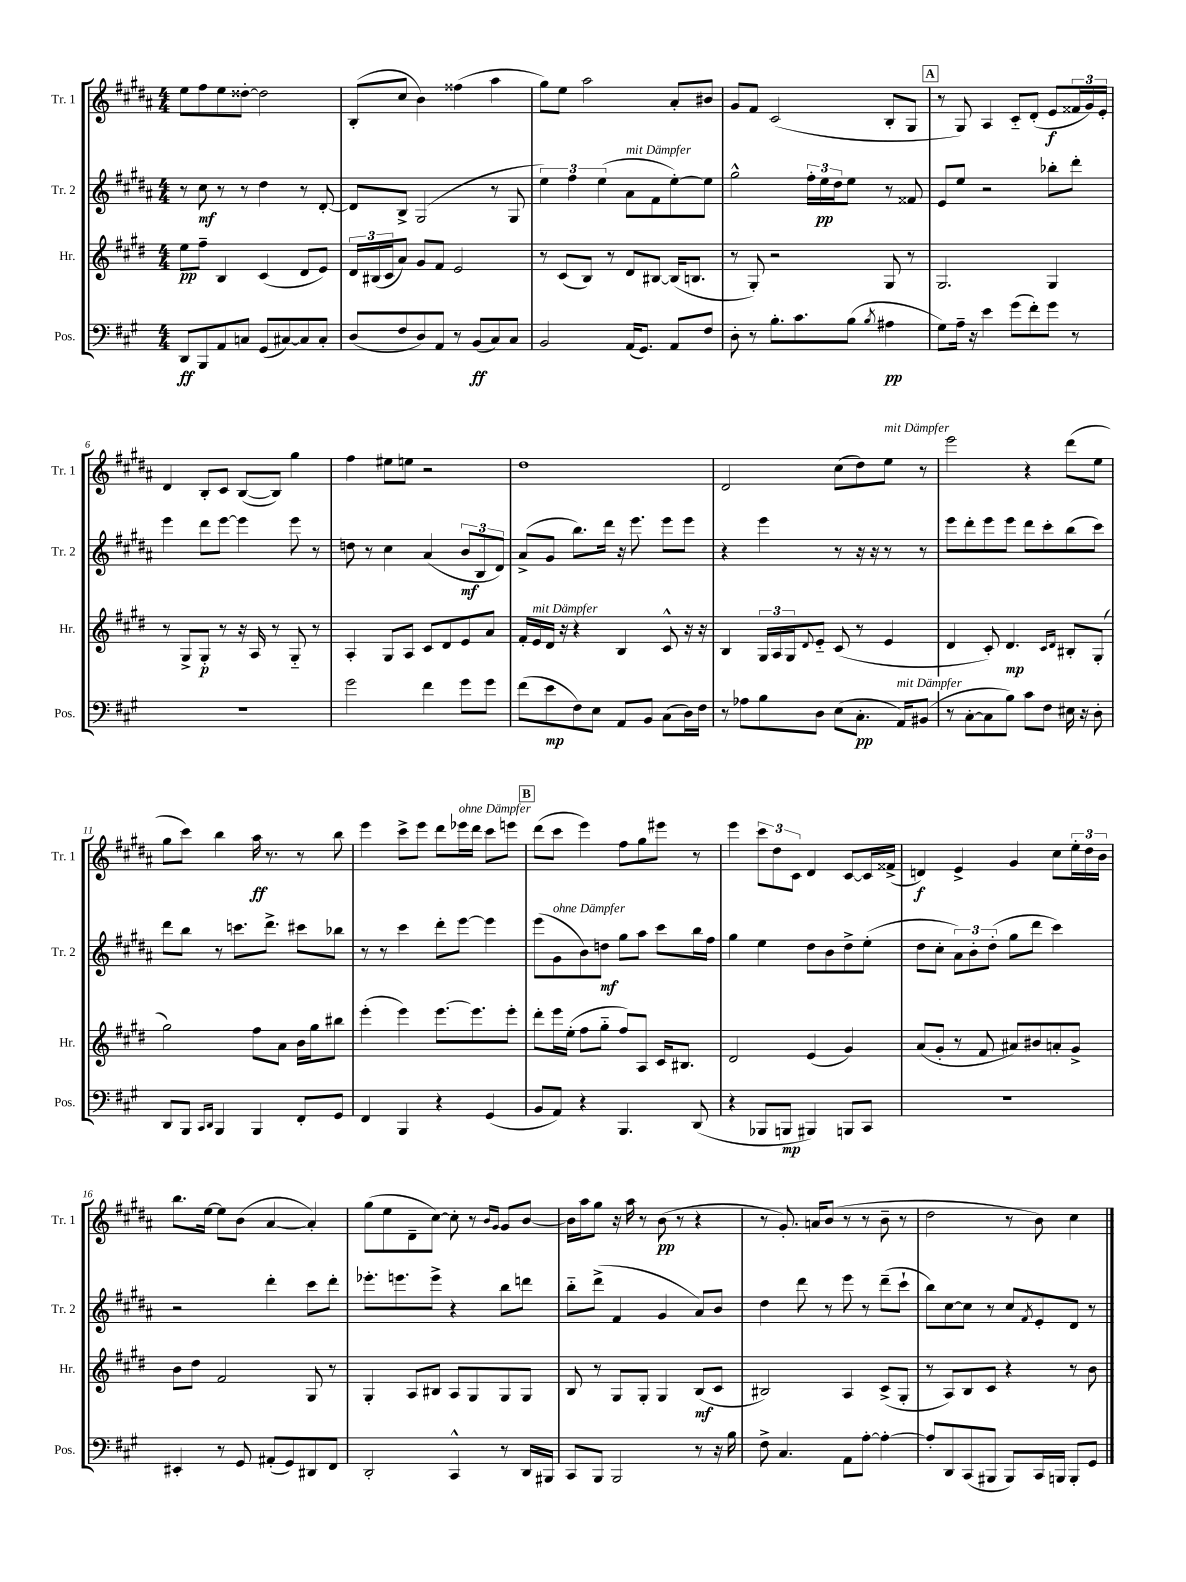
<<
\new StaffGroup <<
\new Staff = "s0" \with { instrumentName = "Tr. 1" shortInstrumentName = "Tr. 1" } {
    \clef treble \key b \major \numericTimeSignature \time 4/4
    e''8 fis''8 e''8 disis''8~-. disis''2 |
    b8-.( cis''8 b'4) fisis''4( ais''4 |
    gis''8) e''8 ais''2 ais'8-. bis'8 |
    gis'8 fis'8 cis'2( b8-. gis8 |
    \mark \markup { \box "A" } r8 gis8) ais4 cis'8-_ dis'8-.( e'8\f \tuplet 3/2 { fisis'16 gis'16) e'16-. } |
    dis'4 b8-. cis'8 b8~( b8) gis''4 |
    fis''4 eis''8 e''8 r2 |
    dis''1 |
    dis'2 cis''8( dis''8) e''8^\markup { \italic "mit Dämpfer" } r8 |
    e'''2 r4 dis'''8( e''8 |
    gis''8 cis'''8) b''4 ais''16\ff r8. r8 b''8 |
    e'''4 cis'''8-> e'''8 dis'''8 ees'''16^\markup { \italic "ohne Dämpfer" } dis'''16 cis'''8 e'''8 |
    \mark \markup { \box "B" } dis'''8( cis'''8 e'''4) fis''8 gis''8 eis'''8 r8 |
    e'''4 \tuplet 3/2 { cis'''8 dis''8 cis'8 } dis'4 cis'8~ cis'16 fisis'16->( |
    d'4\f) e'4-> gis'4 cis''8 \tuplet 3/2 { e''16-. dis''16 b'16 } |
    b''8. e''16~ e''8 b'8( ais'4~ ais'4-.) |
    gis''8( e''8 dis'8-- cis''8~) cis''8-. r8 \grace { b'16 gis'16 } gis'8 b'8~ |
    b'16 ais''16 gis''8 r16 ais''16 r8 b'8\pp( r8 r4 |
    r8 gis'8.-.) a'16 b'8( r8 r8 b'8-- r8 |
    dis''2 r8 b'8) cis''4 \bar "|." |
}
\new Staff = "s1" \with { instrumentName = "Tr. 2" shortInstrumentName = "Tr. 2" } {
    \clef treble \key b \major \numericTimeSignature \time 4/4
    r8 cis''8\mf r8 r8 dis''4 r8 dis'8~-. |
    dis'8 b8-> gis2( r8 gis8 |
    \tuplet 3/2 { e''4) fis''4 e''4( } ais'8^\markup { \italic "mit Dämpfer" } fis'8 e''8~-.) e''8 |
    gis''2-^ \tuplet 3/2 { fis''16-. e''16\pp dis''16 } e''8 r8 fisis'8 |
    \mark \markup { \box "A" } e'8 e''8 r2 bes''8-. dis'''8-. |
    e'''4 dis'''8 e'''8~ e'''4 e'''8 r8 |
    d''8 r8 cis''4 ais'4( \tuplet 3/2 { b'8\mf b8 dis'8) } |
    ais'8->( gis'8 b''8.) dis'''16 r16 e'''8. e'''8 e'''8 |
    r4 e'''4 r8 r16 r16 r8 r8 |
    e'''8 dis'''8-. e'''8 e'''8 dis'''8 cis'''8-. b''8( cis'''8) |
    dis'''8 b''8 r8 c'''8. dis'''8.-> cis'''8 bes''8 |
    r8 r8 cis'''4 dis'''8-. e'''8~ e'''4 |
    \mark \markup { \box "B" } e'''8( gis'8^\markup { \italic "ohne Dämpfer" } b'8) d''8\mf gis''8 ais''8 cis'''8 b''16 fis''16 |
    gis''4 e''4 dis''8 b'8 dis''8-> e''8-.( |
    dis''8 cis''8-. \tuplet 3/2 { ais'8) b'8-. dis''8-.( } gis''8 dis'''8 cis'''4) |
    r2 dis'''4-. cis'''8 dis'''8-. |
    ees'''8.-. e'''8. e'''8-> r4 b''8 d'''8 |
    b''8-_ dis'''8->( fis'4 gis'4 ais'8) b'8 |
    dis''4 dis'''8 r8 e'''8 r8 dis'''8--( cis'''8-! |
    b''8) cis''8~ cis''8 r8 cis''8 \acciaccatura { fis'8 } e'8-. dis'8 r8 \bar "|." |
}
\new Staff = "s2" \with { instrumentName = "Hr." shortInstrumentName = "Hr." } {
    \clef treble \key e \major \numericTimeSignature \time 4/4
    e''8\pp fis''8-- b4 cis'4( dis'8 e'8) |
    \tuplet 3/2 { dis'16 bis16( cis'16 } a'8) gis'8 fis'8 e'2 |
    r8 cis'8( b8) r8 dis'8 bis8~ bis16( b8. |
    r8 gis8-.) r2 gis8 r8 |
    \mark \markup { \box "A" } gis2. gis4 |
    r8 gis8-> gis8-.\p r8 r16 a16 r8 gis8-_ r8 |
    a4-. gis8 a8 cis'8 dis'8 e'8 a'8 |
    fis'16-. e'16^\markup { \italic "mit Dämpfer" } dis'16 r16 r4 b4 cis'8-^ r16 r16 |
    b4 \tuplet 3/2 { gis16 a16 gis16 } \appoggiatura { dis'8 } e'8-_ cis'8( r8 e'4 |
    dis'4 cis'8-.) dis'4.\mp \grace { cis'16 dis'16 } bis8-. gis8-.( |
    gis''2) fis''8 a'8 b'16 gis''16 bis''8 |
    e'''4-.( e'''4) e'''8.~ e'''8. e'''8-. |
    \mark \markup { \box "B" } dis'''8-. e'''16 e''16-.( fis''8 gis''8-_ fis''8) a8 cis'16 bis8. |
    dis'2 e'4( gis'4) |
    a'8( gis'8-. r8 fis'8 ais'8) bis'8 a'8-. gis'8-> |
    b'8 dis''8 fis'2 gis8 r8 |
    gis4-. a8 bis8 a8 gis8 gis8 gis8 |
    b8 r8 gis8 gis8-. gis4 b8\mf( cis'8 |
    bis2) a4 cis'8->( gis8-. |
    r8 a8) b8 cis'8 r4 r8 b'8 \bar "|." |
}
\new Staff = "s3" \with { instrumentName = "Pos." shortInstrumentName = "Pos." } {
    \clef bass \key a \major \numericTimeSignature \time 4/4
    d,8\ff b,,8 a,8 c8 gis,8( cis8~) cis8 cis8-. |
    d8( fis8 d8) a,8 r8 b,8\ff( cis8) cis8 |
    b,2 a,16( gis,8.) a,8 fis8 |
    d8-. r8 b8.-. cis'8. b8( \acciaccatura { b8 } ais4\pp |
    \mark \markup { \box "A" } gis8) a16-- r16 e'4 gis'8( fis'8-.) gis'8 r8 |
    R1 |
    gis'2 fis'4 gis'8 gis'8 |
    fis'8( e'8\mp fis8) e8 a,8 b,8 cis8( d16) fis16 |
    r8 aes8 b8 d8 e8( cis8.-.\pp a,16^\markup { \italic "mit Dämpfer" }) bis,8( |
    r8 cis8~-. cis8 b8) cis'8 fis8 eis16 r16 d8-. |
    d,8 b,,8 \grace { cis,16 d,16 } b,,4 b,,4 fis,8-. gis,8 |
    fis,4 b,,4 r4 gis,4( |
    \mark \markup { \box "B" } b,8 a,8) r4 b,,4. d,8( |
    r4 bes,,8 b,,8\mp bis,,4) b,,8 cis,8 |
    R1 |
    eis,4-. r8 gis,8 ais,8-.( gis,8) dis,8 fis,8 |
    d,2-. cis,4-^ r8 d,16 bis,,16 |
    cis,8 b,,8 b,,2 r8 r16 b16 |
    fis8-> cis4. a,8 a8~-. a4~-. |
    a8-. d,8 cis,8( bis,,8 bis,,8) cis,16 b,,16 b,,8-. gis,8 \bar "|." |
}
>>
>>
